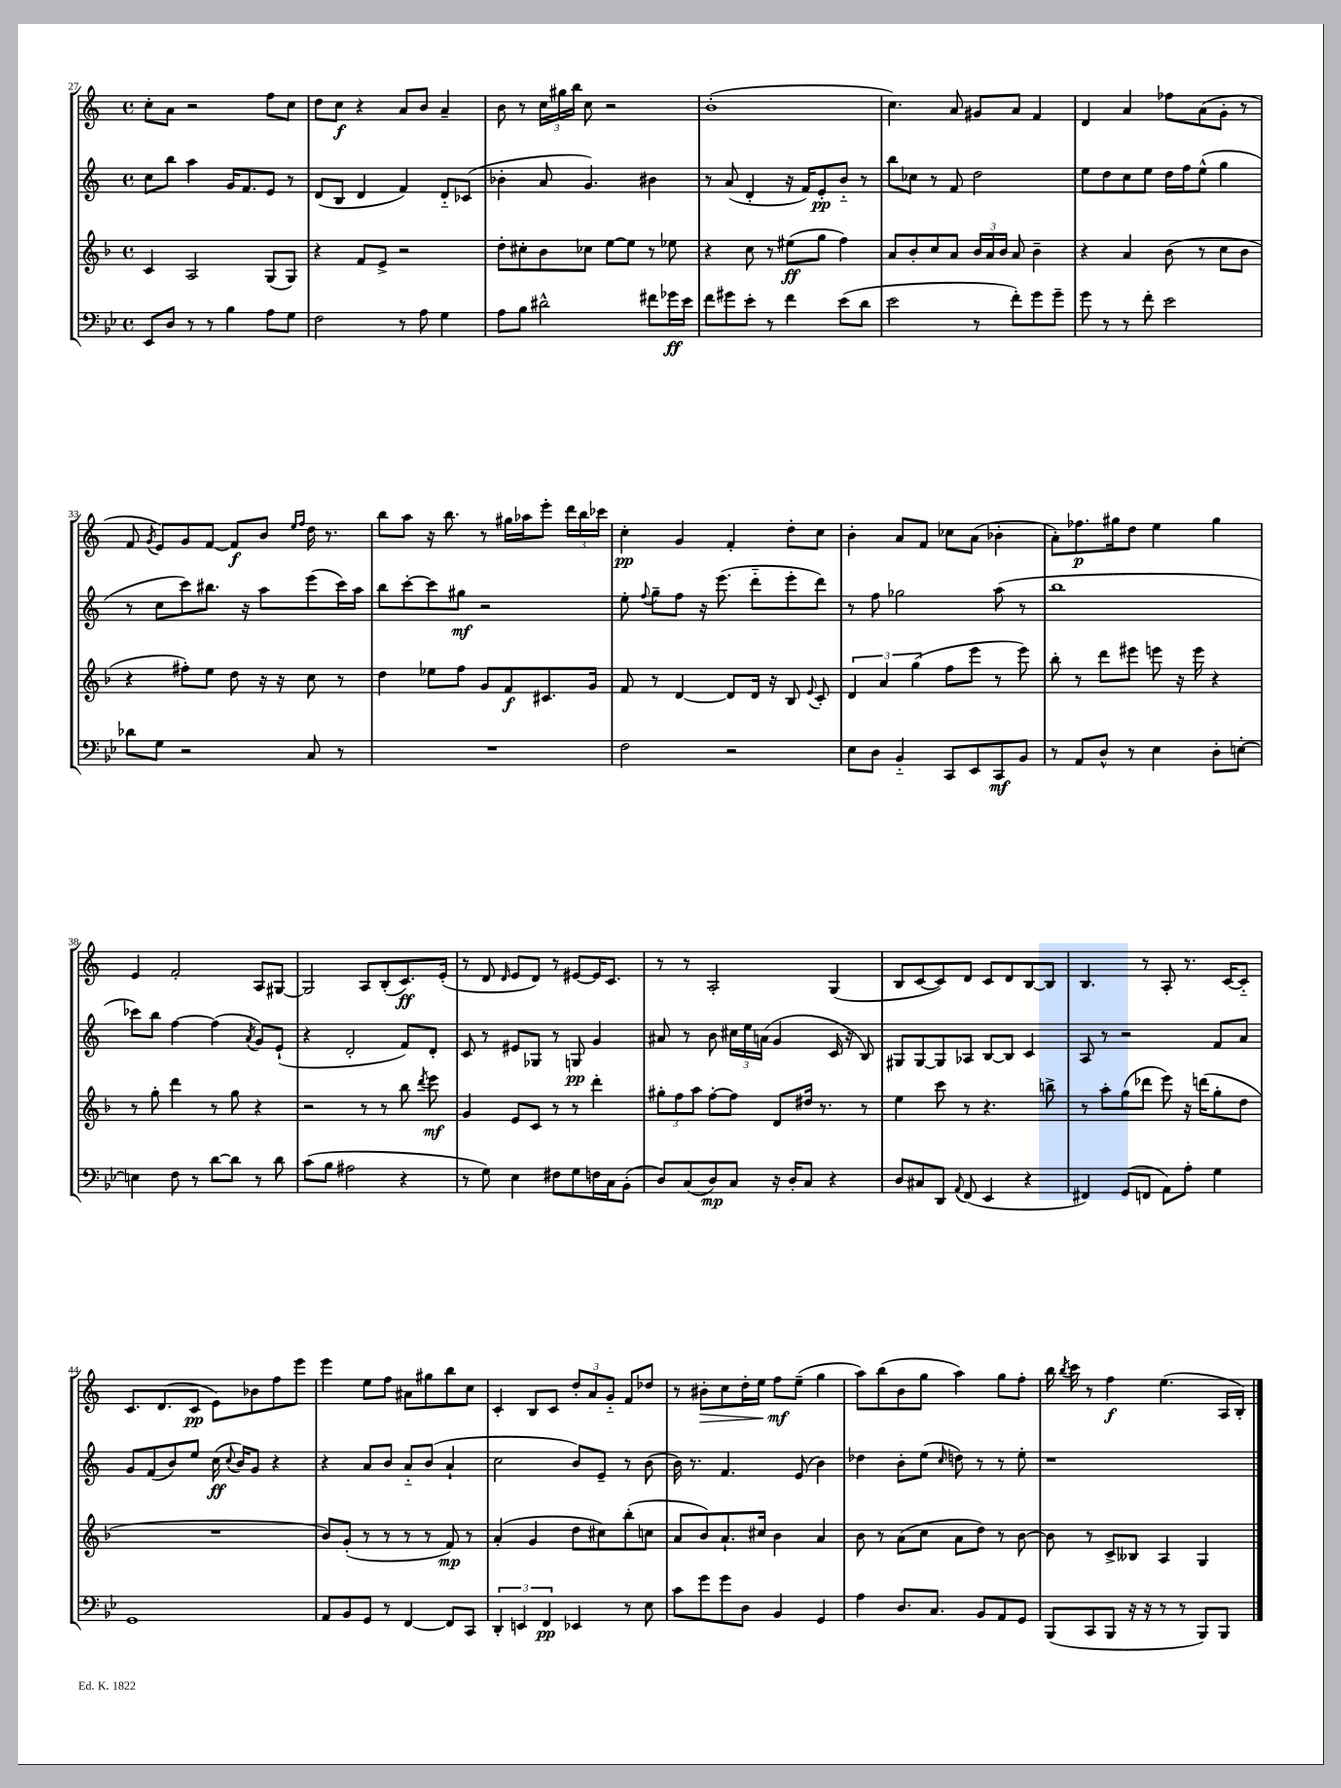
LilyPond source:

<<
\new StaffGroup <<
\new Staff = "s0" {
    \clef treble \key c \major \defaultTimeSignature \time 4/4
    \autoBeamOff c''8[-. a'8] r2 f''8[ c''8] |
    d''8[ c''8]\f r4 a'8[ b'8] a'4-- |
    b'8 r8 \tuplet 3/2 { c''16[ gis''16 b''16] } c''8 r2 |
    b'1-.( |
    c''4.) a'8 gis'8[ a'8] f'4 |
    d'4 a'4 fes''8[ a'8( g'8]-. r8 |
    f'8 \acciaccatura { g'8 } e'8[) g'8 f'8]~ f'8[\f b'8] \grace { e''16[ f''16] } d''16 r8. |
    b''8[ a''8] r16 b''8. r8 gis''16[ aes''16 e'''8]-. \tuplet 3/2 { d'''16[ b''16 ces'''16] } |
    c''4-.\pp g'4 f'4-. d''8[-. c''8] |
    b'4-. a'8[ f'8] ces''8[ a'8]( bes'4-. |
    a'8[-.) fes''8.\p gis''16 d''8] e''4 gis''4 |
    e'4 f'2-. a8[ gis8]~ |
    gis2 a8[ b8-.( c'8.\ff) e'16]-.( |
    r8 d'8 \grace { d'16 } e'8[ d'8]) r8 eis'8[~ eis'16 c'8.] |
    r8 r8 a2-. g4( |
    b8[ c'8~ c'8) d'8] c'8[ d'8 b8~ b8] |
    b4. r8 a8-. r8. c'16[~ c'8]-_ |
    c'8.[ d'8.( c'8]\pp e'8[) bes'8 f''8 e'''8] |
    e'''4 e''8[ f''8] ais'8[ gis''8 b''8 c''8] |
    c'4-. b8[ c'8] \tuplet 3/2 { d''8[-. a'8 g'8]-_ } f'8[ des''8] |
    r8 bis'8[-.\> c''8 d''16-. e''16] f''8[\mf\! e''8]--( g''4 |
    a''8[) b''8( b'8 g''8] a''4) g''8[ f''8]-. |
    b''16 \acciaccatura { b''8 } c'''16 r8 f''4\f e''4.( a16[ b16]-.) \bar "|." |
}
\new Staff = "s1" {
    \clef treble \key c \major \defaultTimeSignature \time 4/4
    \autoBeamOff c''8[ b''8] a''4 g'16[ f'8. e'8] r8 |
    d'8[( b8] d'4 f'4) d'8[-_ ces'8]( |
    bes'4-. a'8 g'4.) bis'4 |
    r8 a'8( d'4-. r16 f'16[) e'8-.\pp b'8]-_ r8 |
    b''8[ ces''8] r8 f'8 d''2 |
    e''8[ d''8 c''8 e''8] d''16[ f''16 e''8]-^( g''4 |
    r8 c''8[ c'''8) bis''8.] r16 a''8[ e'''8( c'''16) a''16] |
    b''8[ c'''8~-. c'''8 gis''8]\mf r2 |
    e''8-. \appoggiatura { f''8 } g''8[-- f''8] r16 e'''8.( d'''8[-_ e'''8-. d'''8]) |
    r8 f''8 ges''2 a''8( r8 |
    b''1 |
    ces'''8[) b''8] f''4~ f''4( \acciaccatura { a'8 } g'8[) e'8]-!( |
    r4 d'2-. f'8[) d'8]-. |
    c'8 r8 eis'8[ ges8] r8 g8\pp g'4 |
    ais'8 r8 b'8 \tuplet 3/2 { cis''16[ e''16 a'16]( } g'4 c'16 r16 b8) |
    gis8[ gis8~ gis8 aes8] b8[~ b8] c'4 |
    a8 r8 r2 f'8[ a'8] |
    g'8[ f'8( b'8) e''8] c''16\ff( \appoggiatura { c''8 } b'16[) g'8] r4 |
    r4 a'8[ b'8] a'8[-_ b'8]( a'4-! |
    c''2 b'8[) e'8]-- r8 b'8( |
    b'16) r8. f'4. e'8( b'4) |
    des''4 b'8[-. e''8]( \grace { c''16 } d''8) r8 r8 e''8-. |
    r1 \bar "|." |
}
\new Staff = "s2" {
    \clef treble \key f \major \defaultTimeSignature \time 4/4
    \autoBeamOff c'4 a2 g8[( g8]) |
    r4 f'8[ e'8]-> r2 |
    d''8[-. cis''8-. bes'8 ces''8] e''8[~ e''8] r8 ees''8 |
    r4 c''8 r8 eis''8[\ff( g''8] f''4) |
    a'8[ bes'8-. c''8 a'8] \tuplet 3/2 { bes'16[ a'16 bes'16] } a'8 bes'4-- |
    r4 a'4 bes'8( r8 c''8[ bes'8] |
    r4 fis''8[-.) e''8] d''8 r16 r16 c''8 r8 |
    d''4 ees''8[ f''8] g'8[ f'8\f cis'8. g'16] |
    f'8 r8 d'4~ d'8[ d'16] r16 bes8 \appoggiatura { e'8 } c'8-. |
    \tuplet 3/2 { d'4 a'4 g''4( } f''8[ e'''8] r8 e'''8) |
    bes''8-. r8 d'''8[ eis'''8] e'''8 r16 e'''16 r4 |
    r8 g''8-. d'''4 r8 g''8 r4 |
    r2 r8 r8 bes''8 \acciaccatura { d'''8 } e'''8\mf |
    g'4 e'8[ c'8] r8 r8 d'''4-. |
    \tuplet 3/2 { gis''8[-. f''8 a''8] } f''8[~-. f''8] d'8[ dis''16] r8. r8 |
    e''4 c'''8 r8 r4. b''8-> |
    r8 a''8[-. g''8( des'''8] e'''8) r16 d'''16[( g''8-. d''8] |
    R1 |
    bes'8[) g'8]-.( r8 r8 r8 r8 f'8\mp) r8 |
    a'4-.( g'4 d''8[ cis''8) bes''8-.( c''8] |
    a'8[ bes'8) a'8.-! cis''16] bes'4 a'4 |
    bes'8 r8 a'8[( c''8] a'8[ d''8]) r8 bes'8~ |
    bes'8 r8 c'8[-> beses8] a4 g4 \bar "|." |
}
\new Staff = "s3" {
    \clef bass \key bes \major \defaultTimeSignature \time 4/4
    \autoBeamOff ees,8[ d8] r8 r8 bes4 a8[ g8] |
    f2 r8 a8 g4 |
    a8[ bes8] dis'2-^ fis'8[ ges'16\ff ees'16] |
    f'8[ gis'8 ees'8]-. r8 f'4 ees'8[( d'8] |
    ees'2 r8 f'8[-.) g'8 g'8]-- |
    g'8 r8 r8 f'8-. ees'2 |
    des'8[ g8] r2 c8 r8 |
    R1 |
    f2 r2 |
    ees8[ d8] bes,4-_ c,8[ ees,8 c,8\mf bes,8] |
    r8 a,8[ d8]-^ r8 ees4 d8[-. e8]~-. |
    e4 f8 r8 d'8[~ d'8] r8 d'8 |
    c'8[( bes8] ais2 r4 |
    r8 g8) ees4 fis8[ g8 f16 c16 bes,8]-.( |
    d8[) c8( d8\mp) c8] r16 d16[-. c8] r4 |
    d8[ cis8 d,8] \appoggiatura { a,8 } f,8( ees,4 r4 |
    fis,4) g,8[( f,8] a,8[) a8]-. g4 |
    g,1 |
    a,8[ bes,8 g,8] r8 f,4~ f,8[ c,8] |
    \tuplet 3/2 { d,4-. e,4 f,4\pp } ees,4 r8 ees8 |
    c'8[ g'8 g'8 d8] bes,4 g,4 |
    a4 d8.[ c8.] bes,8[ a,8 g,8] |
    bes,,8[( c,8 bes,,8] r16 r16 r8 r8 bes,,8[) bes,,8] \bar "|." |
}
>>
>>
\layout { \context { \Score currentBarNumber = #27 } }
